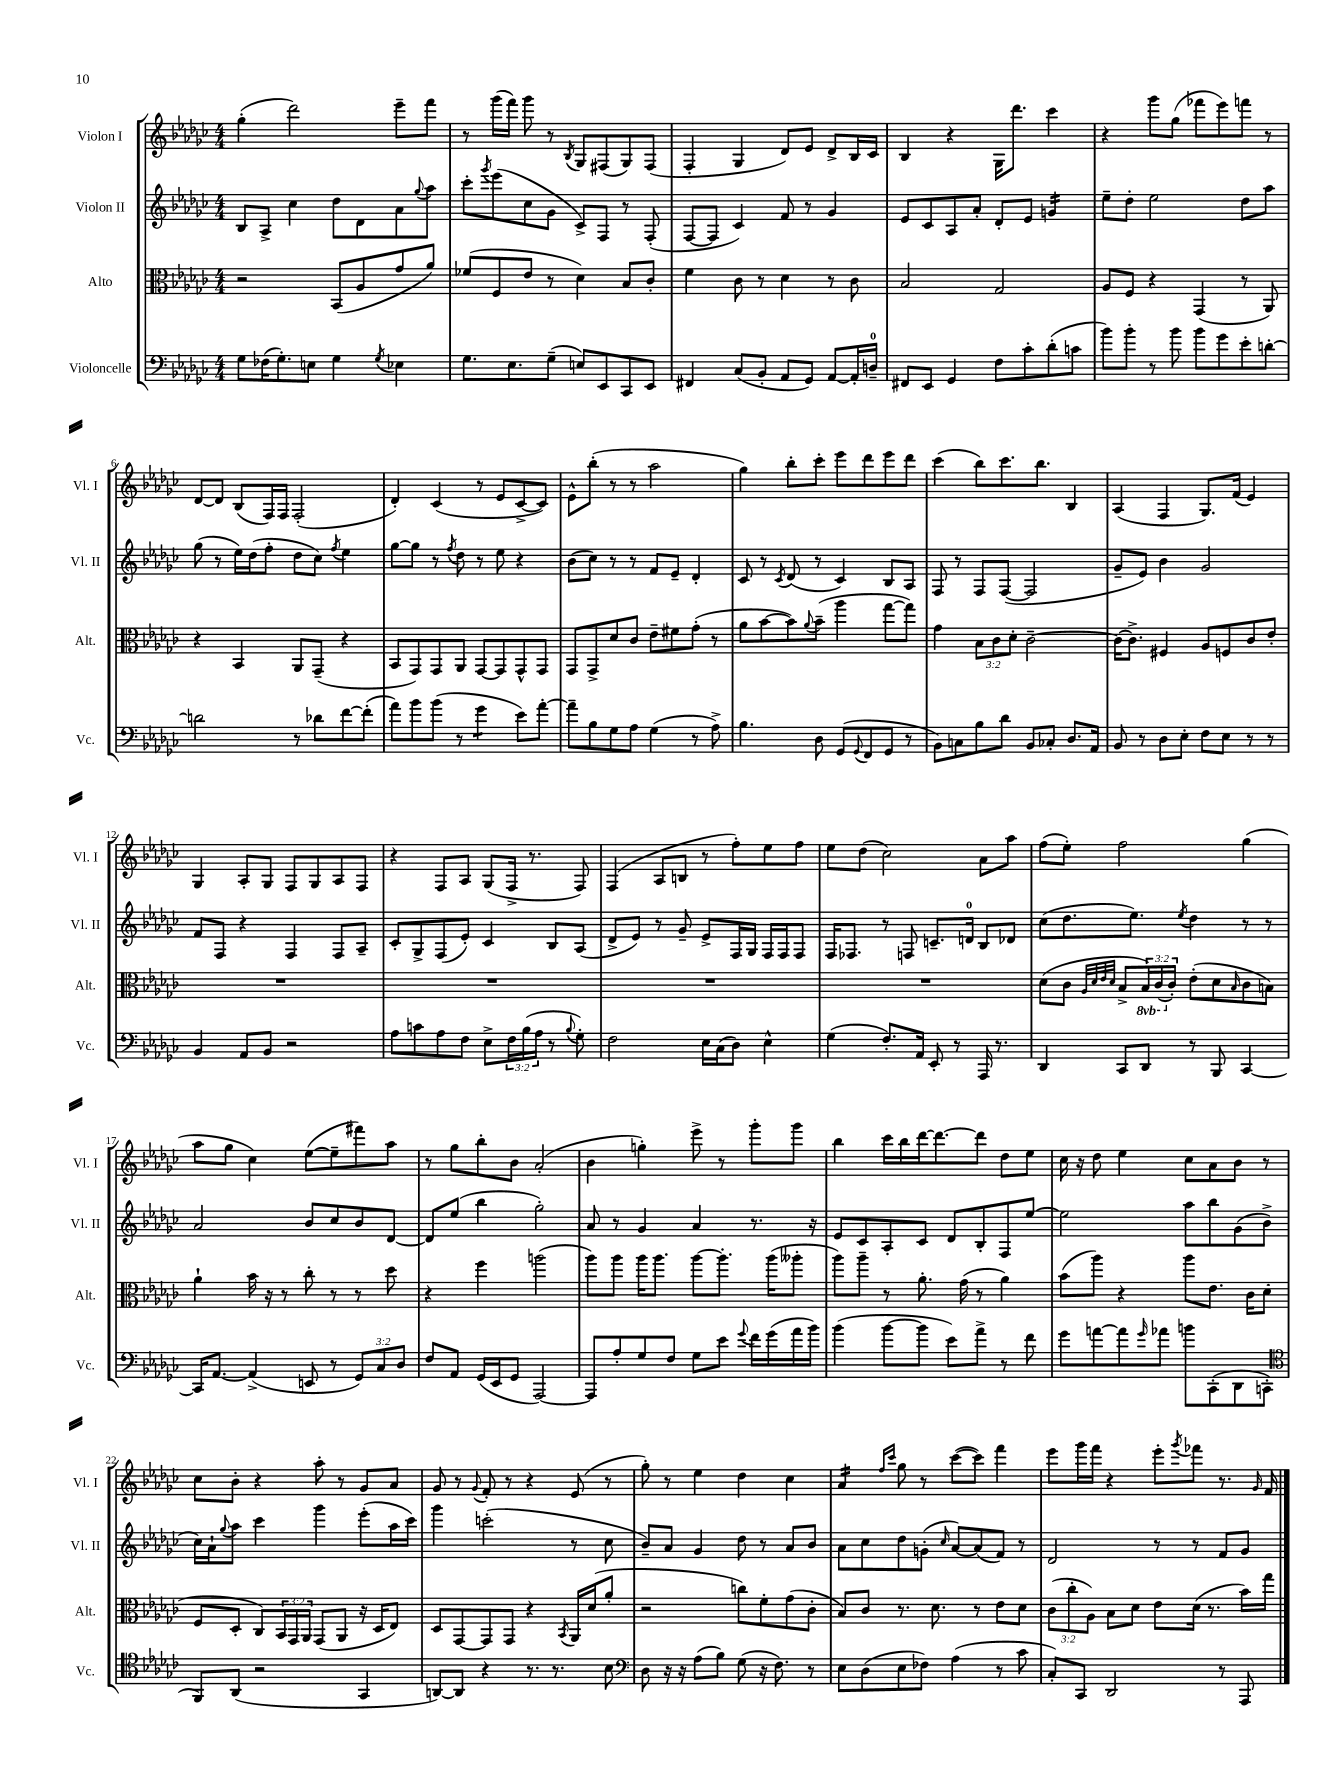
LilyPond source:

<<
\new StaffGroup <<
\new Staff = "s0" \with { instrumentName = "Violon I" shortInstrumentName = "Vl. I" } {
    \clef treble \key ges \major \numericTimeSignature \time 4/4
    ges''4-.( des'''2) ees'''8-- f'''8 |
    r8 ges'''16( f'''16) ges'''8 r8 \acciaccatura { bes8 } ges8 fis8( ges8) fis8( |
    f4-. ges4 des'8) ees'8 des'8-> bes16 ces'16 |
    bes4 r4 ges16 des'''8. ces'''4 |
    r4 ges'''8 ges''8( fes'''8 ees'''8) f'''8 r8 |
    des'8~ des'8 bes8( f16) f16 f2-.( |
    des'4-.) ces'4( r8 ees'8 ces'8~-> ces'8) |
    ees'8-^ bes''8-.( r8 r8 aes''2 |
    ges''4) bes''8-. ces'''8-. ees'''8 des'''8 ees'''8 des'''8 |
    ces'''4( bes''8) ces'''8. bes''8. bes4 |
    aes4( f4 ges8.) f'16( ees'4) |
    ges4 aes8-. ges8 f8 ges8 aes8 f8 |
    r4 f8 aes8 ges8( f16-> r8. f8) |
    f4( aes8 b8 r8 f''8-.) ees''8 f''8 |
    ees''8 des''8( ces''2) aes'8 aes''8 |
    f''8( ees''8-.) f''2 ges''4( |
    aes''8 ges''8 ces''4) ees''8~( ees''8-- fis'''8) aes''8 |
    r8 ges''8 bes''8-. bes'8 aes'2-.( |
    bes'4 g''4-.) ees'''8-> r8 ges'''8-. ges'''8 |
    bes''4 ces'''16 bes''16 des'''16~ des'''8.~ des'''8 des''8 ees''8 |
    ces''16 r16 des''8 ees''4 ces''8 aes'8 bes'8 r8 |
    ces''8 bes'8-. r4 aes''8-. r8 ges'8 aes'8 |
    ges'8 r8 \appoggiatura { ges'8 } f'8-. r8 r4 ees'8( r8 |
    ges''8-.) r8 ees''4 des''4 ces''4 |
    aes'4:16 \grace { f''16 ces'''16 } ges''8 r8 ces'''8~( ces'''8) f'''4 |
    ees'''8 ges'''16 f'''16 r4 ees'''8-. \acciaccatura { ges'''8 } fes'''8 r8. \grace { ges'16 } f'16 \bar "|." |
}
\new Staff = "s1" \with { instrumentName = "Violon II" shortInstrumentName = "Vl. II" } {
    \clef treble \key ges \major \numericTimeSignature \time 4/4
    bes8 aes8-> ces''4 des''8 des'8 aes'8 \appoggiatura { ges''8 } aes''8 |
    ces'''8-. \acciaccatura { ges'''8 } ees'''8( ces''8 ges'8 ces'8->) f8 r8 f8-.( |
    f8~ f8 ces'4) f'8 r8 ges'4 |
    ees'8 ces'8 aes8 aes'8-. des'8-. ees'8 g'4:16 |
    ees''8-- des''8-. ees''2 des''8 aes''8 |
    ges''8( r8 ees''16) des''16( f''8-. des''8 ces''8) \acciaccatura { f''8 } ees''4 |
    ges''8~ ges''8 r8 \acciaccatura { f''8 } des''8 r8 ees''8 r4 |
    bes'8( ces''8) r8 r8 f'8 ees'8-- des'4-. |
    ces'8 r8 \acciaccatura { ces'8 } des'8( r8 ces'4) bes8 aes8 |
    f8 r8 f8 f8~( f2 |
    ges'8-- ees'8) bes'4 ges'2 |
    f'8 f8 r4 f4 f8 aes8-- |
    ces'8-. ges8-> f8( ees'8-.) ces'4 bes8 aes8( |
    des'8-> ees'8) r8 ges'8-- ees'8-> f16 ges16 f16 f16 f8 |
    f16 fes8. r8 f8 c'8.-- d'16-0 bes8 des'8 |
    ces''8( des''8. ees''8.) \acciaccatura { ees''8 } des''4 r8 r8 |
    aes'2 bes'8 ces''8 bes'8 des'8~ |
    des'8 ees''8( bes''4 ges''2-.) |
    aes'8 r8 ges'4 aes'4 r8. r16 |
    ees'8 ces'8 aes8-. ces'8 des'8 bes8-. f8 ees''8~ |
    ees''2 aes''8 bes''8 ges'8( bes'8-> |
    ces''16) aes'16-! \appoggiatura { ges''8 } aes''8 ces'''4 ges'''4 ees'''8-.( aes''16 ces'''16) |
    ges'''4 c'''2-.( r8 ces''8 |
    bes'8--) aes'8 ges'4 des''8 r8 aes'8 bes'8 |
    aes'8 ces''8 des''8 g'8-.( \grace { ces''16 } aes'8~) aes'8( f'8) r8 |
    des'2 r8 r8 f'8 ges'8 \bar "|." |
}
\new Staff = "s2" \with { instrumentName = "Alto" shortInstrumentName = "Alt." } {
    \clef alto \key ges \major \numericTimeSignature \time 4/4 \override Staff.TupletNumber.text = #tuplet-number::calc-fraction-text \set Staff.ottavationMarkups = #ottavation-simple-ordinals
    r2 bes,8( aes8 ges'8 aes'8) |
    fes'8( f8 ees'8 r8 des'4) bes8 ces'8-. |
    f'4 ces'8 r8 des'4 r8 ces'8 |
    bes2 ges2 |
    aes8 f8 r4 ges,4( r8 aes,8) |
    r4 bes,4 aes,8 ges,8--( r4 |
    bes,8 ges,8) ges,8 aes,8 ges,8~ ges,8 ges,8-^ ges,8 |
    ges,8 ges,8-> des'8 ces'8 ees'8-- fis'8 ges'8-.( r8 |
    aes'8 bes'8~ bes'8) \appoggiatura { aes'8 } bes'8--( aes''4 ges''8~ ges''8) |
    ges'4 \tuplet 3/2 { bes8 ces'8 des'8-. } ces'2~-- |
    ces'16~ ces'8.-> fis4 aes8 f8 ces'8 ees'8-. |
    R1 |
    R1 |
    R1 |
    R1 |
    des'8( ces'8 \grace { aes32 des'32 ees'32 des'32 } bes8-> \tuplet 3/2 { \ottava #-1 bes,16) ces16( \ottava #0 ces'16-.) } ees'8-.( des'8 \grace { bes16 } ces'8 b8) |
    aes'4-! bes'16 r16 r8 ces''8-. r8 r8 des''8 |
    r4 f''4 a''2( |
    aes''8) aes''8 aes''16 aes''8. aes''8~ aes''8.-. aes''16( aeses''8-. |
    aes''8) aes''8-- r8 aes'8.-. ges'16( r8 aes'4) |
    bes'8( aes''8) r4 aes''8 ees'8. ces'16 des'8( |
    f8 des8-. ces8) \tuplet 3/2 { bes,16 ges,16 aes,16 } ges,8( aes,8 r16 des16 ees8) |
    des8 ges,8~ ges,8 ges,8 r4 \acciaccatura { bes,8 } aes,16 des'16( aes'8-. |
    r2 c''8) f'8-. ges'8( ces'8-. |
    bes8) ces'8 r8. des'8. r8 ees'8 des'8 |
    \tuplet 3/2 { ces'8( ces''8-. aes8) } bes8 des'8 ees'8 des'16( r8. bes'16) ges''16 \bar "|." |
}
\new Staff = "s3" \with { instrumentName = "Violoncelle" shortInstrumentName = "Vc." } {
    \clef bass \key ges \major \numericTimeSignature \time 4/4 \override Staff.TupletNumber.text = #tuplet-number::calc-fraction-text
    ges8 fes16( ges8.-.) e8 ges4 \acciaccatura { ges8 } ees4 |
    ges8. ees8. ges8--( e8) ees,8 ces,8 ees,8 |
    fis,4 ces8( bes,8-. aes,8 ges,8) aes,8~ aes,16-. d16-0-- |
    fis,8 ees,8 ges,4 f8 ces'8-. des'8-.( c'8 |
    bes'8) bes'8-. r8 bes'8 bes'8 ges'8 ees'8-. d'8~-. |
    d'2 r8 des'8 f'8~ f'8-.( |
    aes'8) bes'8 bes'8( r8 ges'4:8 ees'8) aes'8~-. |
    aes'8-- bes8 ges8 aes8 ges4( r8 aes8->) |
    bes4. des8 ges,8( \appoggiatura { ges,8 } f,8 ges,8 r8 |
    bes,8) c8 bes8 des'8 bes,8 ces8-. des8. aes,16 |
    bes,8 r8 des8 ees8-. f8 ees8 r8 r8 |
    bes,4 aes,8 bes,8 r2 |
    aes8 c'8 aes8 f8 ees8-> \tuplet 3/2 { f16 bes16( aes16 } r8 \appoggiatura { bes8 } ges8-.) |
    f2 ees16 ces16( des8) ees4-^ |
    ges4( f8.-.) aes,16 ees,8-. r8 aes,,16 r8. |
    des,4 ces,8 des,8 r8 bes,,8 ces,4~ |
    ces,16 aes,8.~ aes,4->( e,8 r8 \tuplet 3/2 { ges,8) ces8 des8 } |
    f8 aes,8 ges,16( ees,16 ges,8 aes,,2~) |
    aes,,8 aes8-. ges8 f8 ges8 ees'8 \appoggiatura { ges'8 } f'16 ges'16( aes'16 bes'16) |
    bes'4( bes'8~ bes'8 ees'8) aes'8-> r8 f'8 |
    ges'8 a'8~ a'8 \grace { ges'16 } aes'8 b'8 ces,8-.( des,8 c,8-. |
    \clef tenor f,8) aes,8( r2 ges,4 |
    a,8~) a,8 r4 r8. r8. bes8 |
    \clef bass des8 r16 r16 aes8( bes8) ges8( r16 f8.) r8 |
    ees8 des8( ees8 fes8) aes4( r8 ces'8 |
    ces8-.) ces,8 des,2 r8 aes,,8 \bar "|." |
}
>>
>>
